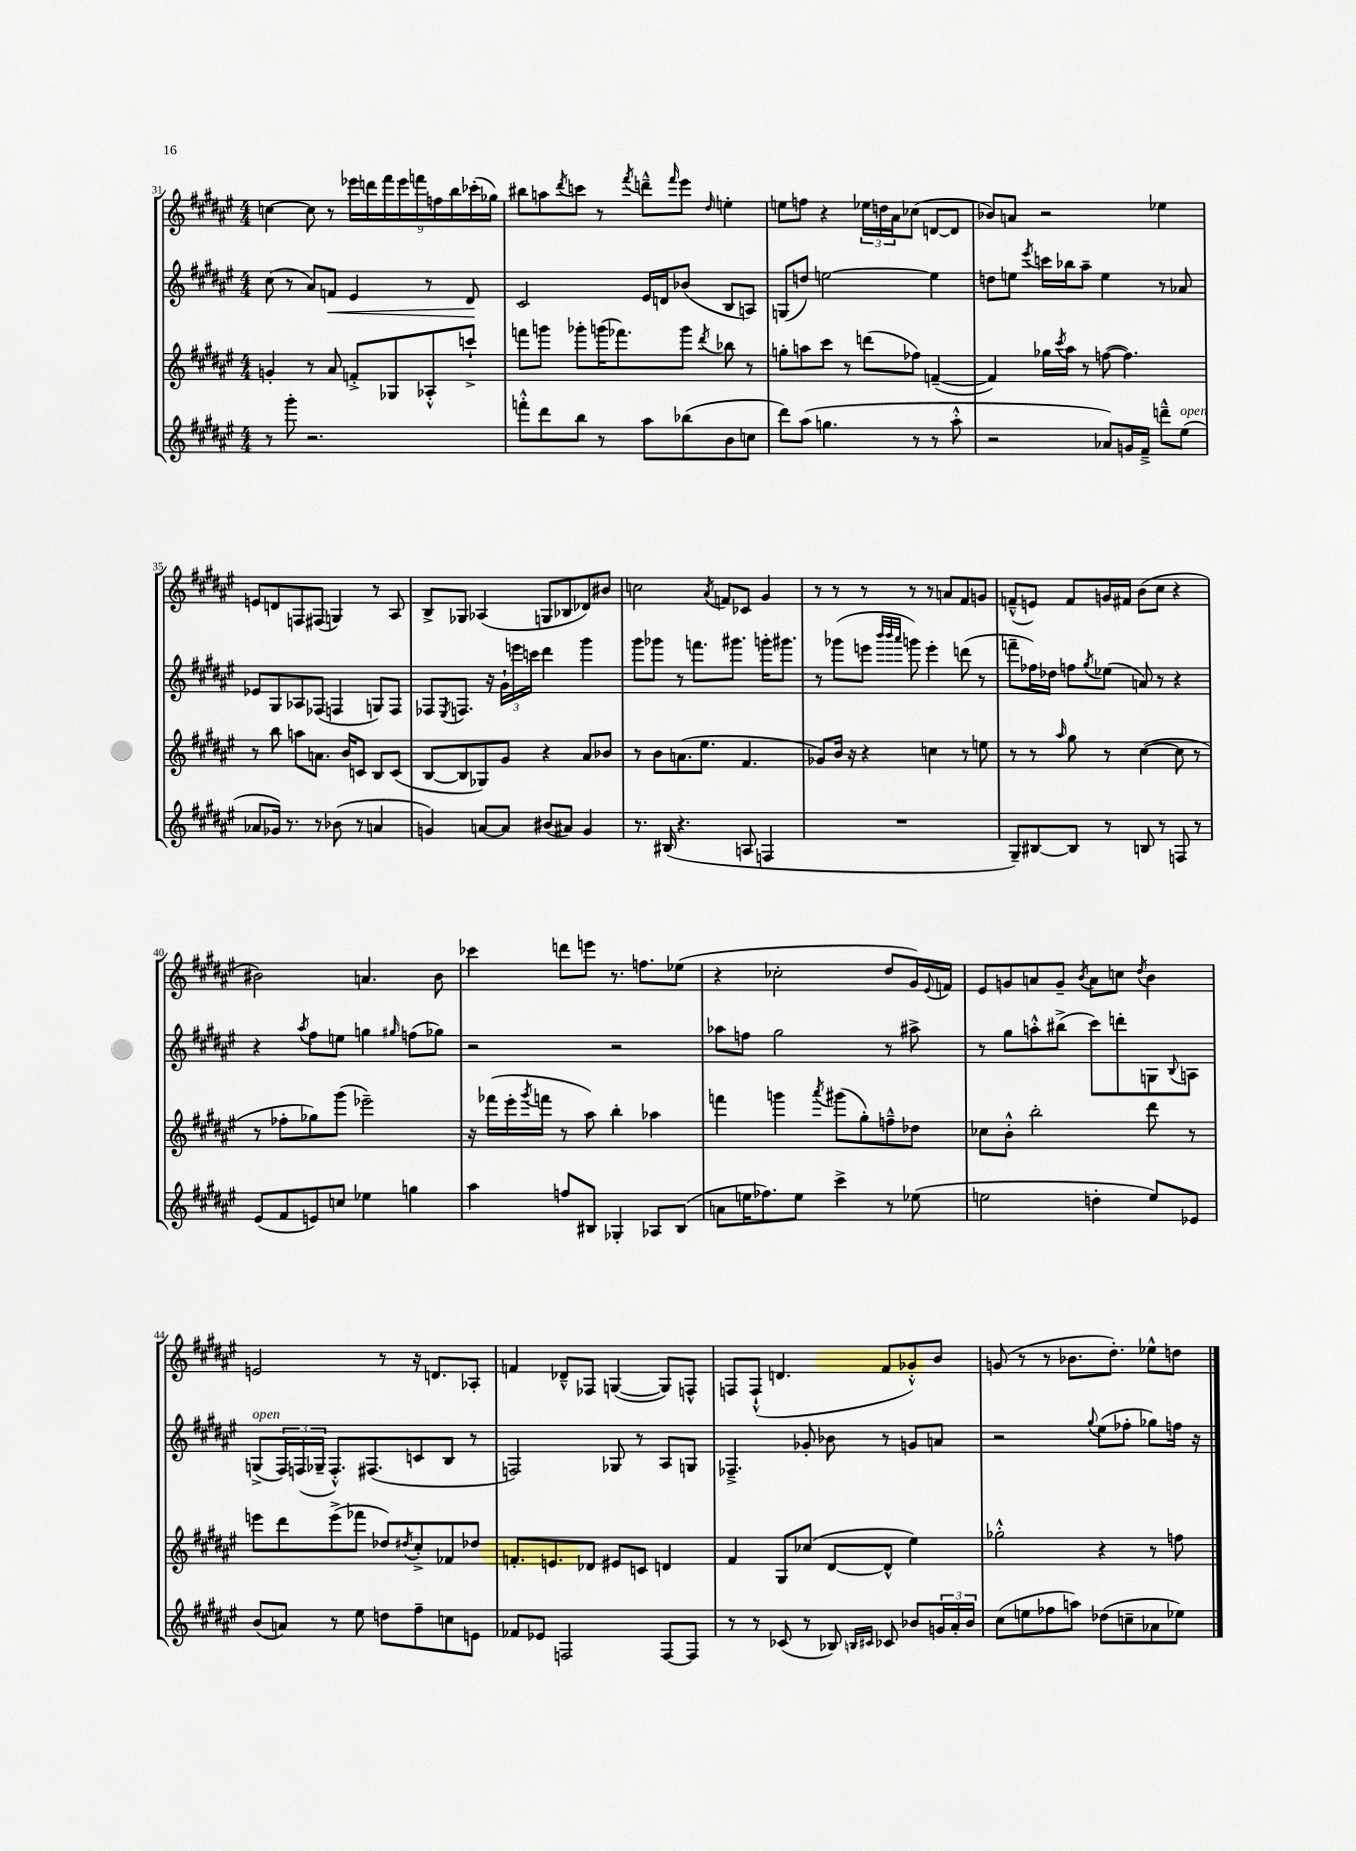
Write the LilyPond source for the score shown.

<<
\new StaffGroup <<
\new Staff = "s0" {
    \clef treble \key fis \major \numericTimeSignature \time 4/4
    c''4~ c''8 r8 \tuplet 9/8 { ees'''16 d'''16 fis'''16 ees'''16 f'''16 f''16 b''16 ces'''16-.( ges''16) } |
    bis''8 a''8 \acciaccatura { dis'''8 } c'''8 r8 \acciaccatura { fis'''8 } d'''8---^ \grace { fis'''16 } eis'''8 \grace { dis''16 } e''4-. |
    e''8 f''8 r4 \tuplet 3/2 { ees''16 d''16 ais'16 } ces''8( d'8~ d'8 |
    bes'8) a'8 r2 ees''4 |
    e'8 d'8 f8 fis8( g4) r8 ais8 |
    b8-> ges8 aes4( g8 bes8 des'8) bis'8 |
    c''2 \acciaccatura { ais'8 } f'8 ces'8 gis'4 |
    r8 r8 r8 r8 r8 a'8 fis'8 g'8 |
    f'8---^( e'8) f'8 g'16 fis'16 b'8( cis''8 r4 |
    bis'2) a'4. bis'8 |
    ces'''4 d'''8 e'''8 r8. f''8. ees''8( |
    r4 ces''2-. dis''8 gis'16) \appoggiatura { eis'8 } f'16 |
    eis'8 g'8 a'8 g'8-- \acciaccatura { b'8 } a'8 c''8 \acciaccatura { dis''8 } b'4 |
    e'2 r8 r16 d'8. aes8-. |
    f'4 des'8---^ fes8 g4~( g8) f8-^ |
    f8 f8-!-^( d'4. fis'8 ges'8-.-^) b'8 |
    g'8( r8 r8 bes'8. dis''8.-.) ees''8-^ d''8 \bar "|." |
}
\new Staff = "s1" {
    \clef treble \key fis \major \numericTimeSignature \time 4/4
    cis''8( r8 ais'8) f'8\< eis'4 r8 dis'8\! |
    cis'2 eis'16 d'16 bes'8( b8 a8) |
    g8( d''8) e''2~ e''4 |
    d''8 e''8 \acciaccatura { eis'''8 } c'''16 bes''16 ais''8-- e''4 r8 aes'8 |
    ees'8 gis8 aes8 fes8( f4 g8) f8 |
    fes8 \acciaccatura { eis8 } f8. r16 \tuplet 3/2 { gis'16-! e'''16 c'''16 } dis'''4 gis'''4 |
    gis'''8 ges'''8 r8 f'''8. gis'''8. g'''16-. gis'''8. |
    r8 ges'''8( e'''8 \grace { b'''32 b'''32 ais'''32 } g'''8) e'''4-. d'''8( r8 |
    f'''8-- fes''16) des''16 f''8 \acciaccatura { gis''8 } ees''8( a'8) r8 r4 |
    r4 \acciaccatura { ais''8 } fis''8 e''8 g''4 \grace { gis''16 } f''8( ges''8) |
    r2 r2 |
    aes''8 f''8 gis''2 r8 ais''8-> |
    r8 gis''8 a''8-.-^ bis''8->( cis'''8) d'''8-. g8 \appoggiatura { b8 } a8 |
    g8->^\markup { \italic "open" }( \tuplet 3/2 { fis16) f16( ges16-- } f8.-.-^) fis8.( c'8 b8 r8 |
    f2) ges8 r8 ais8 g8 |
    fes4.---> ges'8-. bes'8 r8 g'8 a'8 |
    r2 \appoggiatura { gis''8 } eis''8( fes''8-. ges''8) f''16 r16 \bar "|." |
}
\new Staff = "s2" {
    \clef treble \key fis \major \numericTimeSignature \time 4/4
    g'4-. r8 ais'8 f'8-.-> ges8 aes8-.-^ c'''8-!-> |
    f'''8 g'''8 ges'''8-. g'''16( fes'''8.) g'''8 \acciaccatura { dis'''8 } bes''8 r8 |
    g''8-. a''8 cis'''8 r8 d'''8( fes''8) f'4~--( |
    f'4) ges''16 \acciaccatura { cis'''8 } ais''16 r8 f''8~( f''4.) |
    r8 b''8 a''8 a'8. b'16 c'8 b8 c'8( |
    b8~ b8 ges8) gis'8 r4 ais'8 bes'8 |
    r8 b'8 a'8.( eis''8. fis'4. |
    ges'8) b'16 r16 r4 c''4 r8 e''8 |
    r8 r8 \grace { ais''16 } gis''8 r8 cis''4~( cis''8 r8 |
    r8 fes''8-. ges''8) gis'''8( ees'''2--) |
    r16 fes'''16( eis'''16-. \acciaccatura { gis'''8 } f'''16 r8 ais''8) b''4-. aes''4 |
    f'''4 g'''4 \acciaccatura { ais'''8 } gis'''8( gis''8-.) f''8---^ des''8 |
    ces''8 b'8-.-^ b''2-. dis'''8 r8 |
    e'''8 dis'''8 e'''8->( fes'''8 des''8) \acciaccatura { dis''8 } cis''8-.-> fes'8 des''8 |
    f'8.-. e'8. des'8 eis'8 c'8 d'4 |
    fis'4 gis8 ces''8( dis'8~ dis'8-^ eis''4) |
    ges''2-.-^ r4 r8 f''8 \bar "|." |
}
\new Staff = "s3" {
    \clef treble \key fis \major \numericTimeSignature \time 4/4
    r8 gis'''8-. r2. |
    f'''8-.-^ dis'''8 b''8 r8 ais''8 bes''8( b'8 c''8 |
    dis'''8) ais''8( g''4. r8 r8 ais''8-.-^ |
    r2 aes'8) g'16 fis'16---> d'''8---^ eis''8^\markup { \italic "open" }( |
    aes'8 ges'16) r8. r8 bes'8( r8 a'4 |
    g'4) a'8~ a'8 bis'8( ais'8) g'4 |
    r8. bis16( r4. a8 f4 |
    R1 |
    gis8--) bis8~ bis8 r8 b8 r8 f8 r8 |
    eis'8( fis'8 e'8) c''8 ees''4 g''4 |
    ais''4 f''8 bis8 ges4-. aes8 bis8( |
    a'8 e''16 fes''8.) e''8 cis'''4-> r8 ees''8( |
    e''2 d''4-. e''8) ees'8 |
    b'8( a'8) r8 eis''8 d''8 fis''8-- c''8 e'8 |
    fes'8 ees'8 f2 f8~ f8 |
    r8 r8 ces'8( r8 bes8) \grace { b16 cis'16 } ces'8 bes'8 \tuplet 3/2 { g'16 ais'16-. bes'16 } |
    cis''8( e''8 fes''8 a''8) des''8( c''8-- aes'8 ees''8) \bar "|." |
}
>>
>>
\layout { \context { \Score currentBarNumber = #31 } }
